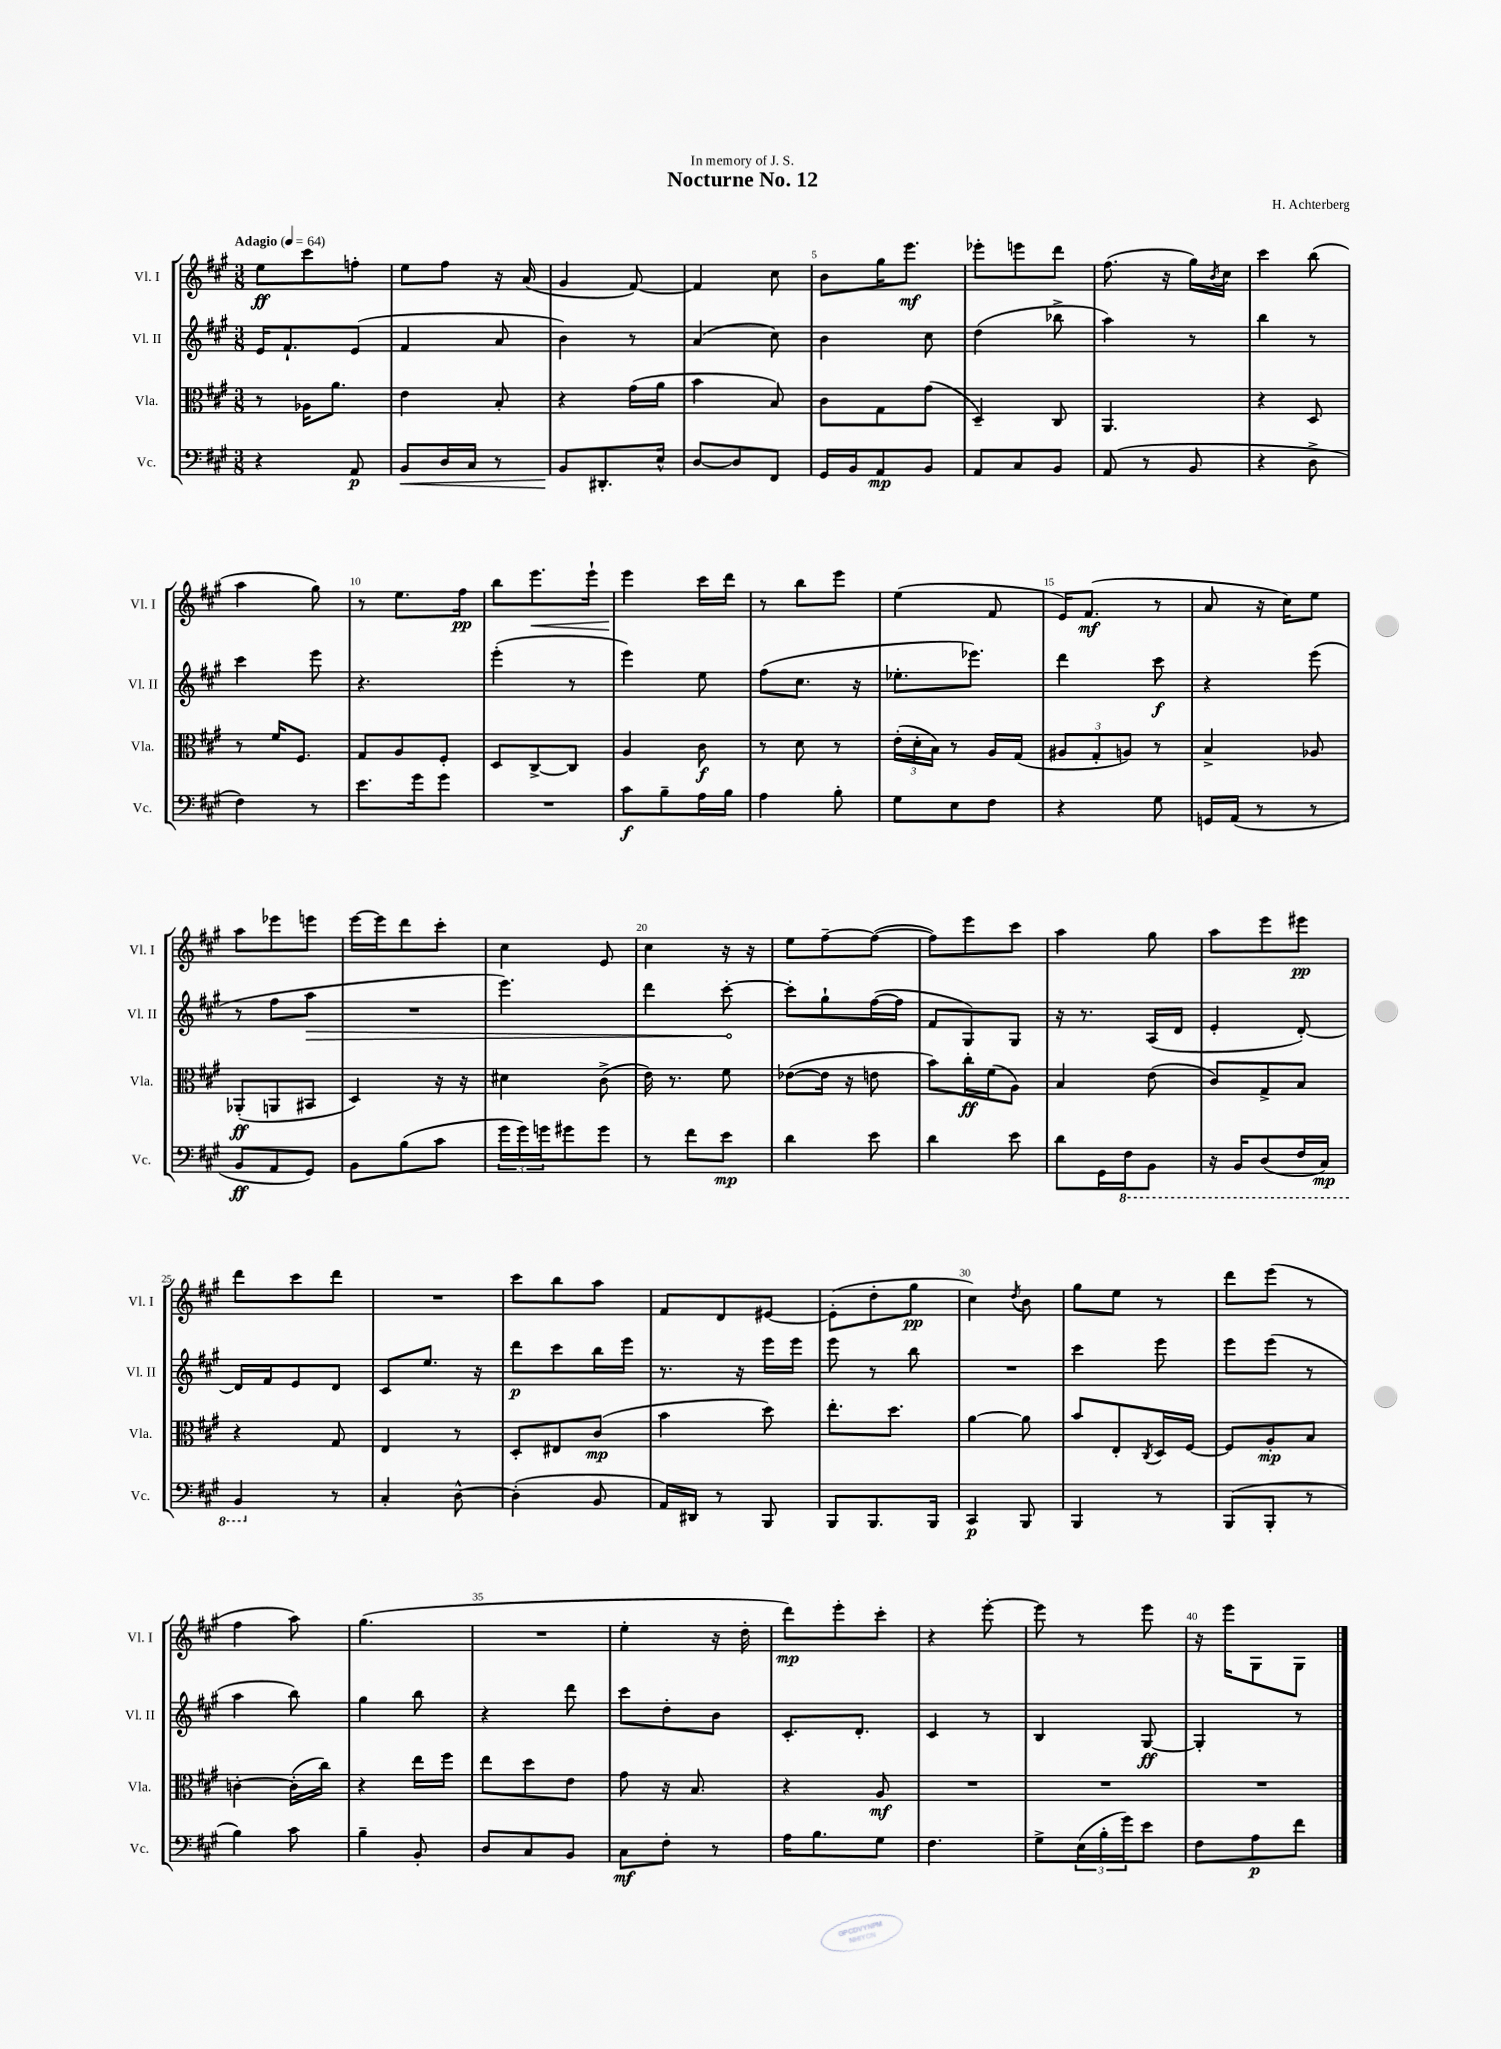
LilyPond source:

\header { title = "Nocturne No. 12" composer = "H. Achterberg" dedication = "In memory of J. S." }
<<
\new StaffGroup <<
\new Staff = "s0" \with { instrumentName = "Vl. I" shortInstrumentName = "Vl. I" } {
    \clef treble \key a \major \numericTimeSignature \time 3/8 \tempo "Adagio" 4 = 64
    e''8\ff cis'''8 f''8-. |
    e''8 fis''8 r16 a'16( |
    gis'4 fis'8~) |
    fis'4 cis''8 |
    b'8 gis''16 e'''8.\mf |
    ees'''8-. e'''8 d'''8 |
    fis''8.( r16 gis''16) \acciaccatura { b'8 } cis''16 |
    cis'''4 b''8( |
    a''4 gis''8) |
    r8 e''8. fis''16\pp |
    b''8 e'''8.\< e'''16-! |
    e'''4\! cis'''16 d'''16 |
    r8 b''8 e'''8 |
    e''4( fis'8 |
    e'16) fis'8.\mf( r8 |
    a'8 r16 cis''16) e''8 |
    a''8 ees'''8 e'''8 |
    e'''16~ e'''16 d'''8 cis'''8-. |
    cis''4 e'8 |
    cis''4 r16 r16 |
    e''8 fis''8~-- fis''8~( |
    fis''8) e'''8 cis'''8 |
    a''4 gis''8 |
    a''8 e'''8 eis'''8\pp |
    d'''8 cis'''8 d'''8 |
    R4. |
    cis'''8 b''8 a''8 |
    fis'8 d'8 eis'8~ |
    eis'8-.( d''8-. gis''8\pp |
    cis''4) \acciaccatura { d''8 } b'8 |
    gis''8 e''8 r8 |
    d'''8 e'''8( r8 |
    fis''4 a''8) |
    gis''4.( |
    R4. |
    e''4-. r16 d''16-. |
    d'''8\mp) e'''8-. cis'''8-. |
    r4 e'''8~-. |
    e'''8 r8 e'''8 |
    r16 e'''16 gis8 gis8 \bar "|." |
}
\new Staff = "s1" \with { instrumentName = "Vl. II" shortInstrumentName = "Vl. II" } {
    \clef treble \key a \major \numericTimeSignature \time 3/8
    e'16 fis'8.-! e'8( |
    fis'4 a'8 |
    b'4) r8 |
    a'4( cis''8) |
    b'4 cis''8 |
    d''4( bes''8-> |
    a''4) r8 |
    b''4 r8 |
    cis'''4 e'''8 |
    r4. |
    e'''4-.( r8 |
    e'''4) e''8 |
    fis''8( cis''8. r16 |
    ees''8.-. ees'''8.) |
    d'''4 cis'''8\f |
    r4 e'''8( |
    r8 fis''8 \once \override Hairpin.circled-tip = ##t a''8\> |
    R4. |
    e'''4.) |
    d'''4 cis'''8~-.\! |
    cis'''8-. gis''8-! fis''16~( fis''16 |
    fis'8 gis8) gis8 |
    r16 r8. a16( d'16 |
    e'4-. d'8~-.) |
    d'16 fis'16 e'8 d'8 |
    cis'8 e''8. r16 |
    d'''8\p cis'''8 b''16 e'''16 |
    r8. r16 e'''16 e'''16 |
    e'''8 r8 b''8 |
    R4. |
    cis'''4 e'''8 |
    e'''8 e'''8( r8 |
    a''4 b''8) |
    gis''4 b''8 |
    r4 d'''8 |
    cis'''8 d''8-. b'8 |
    cis'8.-. d'8.-. |
    cis'4 r8 |
    b4 gis8~\ff |
    gis4-. r8 \bar "|." |
}
\new Staff = "s2" \with { instrumentName = "Vla." shortInstrumentName = "Vla." } {
    \clef alto \key a \major \numericTimeSignature \time 3/8
    r8 aes16 a'8. |
    e'4 b8-. |
    r4 gis'16( a'16 |
    b'4 b8) |
    cis'8 gis8 gis'8( |
    d4--) cis8 |
    a,4. |
    r4 d8 |
    r8 fis'16 fis8. |
    gis8 a8 fis8-. |
    d8 cis8~-> cis8 |
    a4 cis'8\f |
    r8 d'8 r8 |
    \tuplet 3/2 { e'16-.( d'16-. b16) } r8 a16 gis16( |
    \tuplet 3/2 { ais8 gis8-. a8) } r8 |
    b4-> aes8 |
    aes,8-.\ff( a,8 bis,8 |
    d4) r16 r16 |
    dis'4 cis'8->( |
    e'16) r8. fis'8 |
    ees'8~( ees'16 r16 e'8 |
    b'8) cis''16-.\ff fis'16( a8) |
    b4 e'8( |
    cis'8) gis8-> b8 |
    r4 gis8 |
    e4 r8 |
    d8-. eis8 cis'8\mp( |
    b'4 d''8) |
    e''8.-. d''8. |
    a'4~ a'8 |
    b'8 e8-. \acciaccatura { cis8 } d16 fis16~ |
    fis8 a8-.\mp b8 |
    c'4~-. c'16-.( cis''16) |
    r4 e''16 fis''16 |
    e''8 d''8 e'8 |
    gis'8 r16 b8. |
    r4 a8\mf |
    R4. |
    R4. |
    R4. \bar "|." |
}
\new Staff = "s3" \with { instrumentName = "Vc." shortInstrumentName = "Vc." } {
    \clef bass \key a \major \numericTimeSignature \time 3/8
    r4 a,8\p |
    b,8\< d16 cis16 r8 |
    b,8\! dis,8.-. e16-^ |
    d8~ d8 fis,8 |
    gis,16 b,16 a,8\mp b,8 |
    a,8 cis8 b,8 |
    a,8( r8 b,8 |
    r4 d8-> |
    fis4) r8 |
    e'8. gis'16 gis'8 |
    R4. |
    cis'8\f b8-- a16 b16 |
    a4 b8-. |
    gis8 e8 fis8 |
    r4 gis8 |
    g,16 a,16( r8 r8 |
    b,8\ff a,8 gis,8) |
    b,8 b8( cis'8 |
    \tuplet 3/2 { gis'16 gis'16) g'16 } gis'8 gis'8 |
    r8 fis'8 e'8\mp |
    d'4 e'8 |
    d'4 e'8 |
    d'8 gis,16 \ottava #-1 fis,16 b,,8 |
    r16 b,,16 d,8( fis,16 cis,16\mp) |
    b,,4 \ottava #0 r8 |
    cis4-. d8~-^ |
    d4-.( b,8 |
    a,16) dis,16 r8 b,,8 |
    b,,8 b,,8. b,,16 |
    cis,4\p b,,8 |
    b,,4 r8 |
    b,,8( b,,8-. r8 |
    b4) cis'8 |
    b4-- b,8-. |
    d8 cis8 b,8 |
    cis8\mf fis8-. r8 |
    a16 b8. gis8 |
    fis4. |
    gis8-> \tuplet 3/2 { e16( b16-. gis'16) } e'8 |
    fis8 a8\p fis'8 \bar "|." |
}
>>
>>
\layout { \context { \Score \override BarNumber.break-visibility = ##(#f #t #t) barNumberVisibility = #(every-nth-bar-number-visible 5) } }
